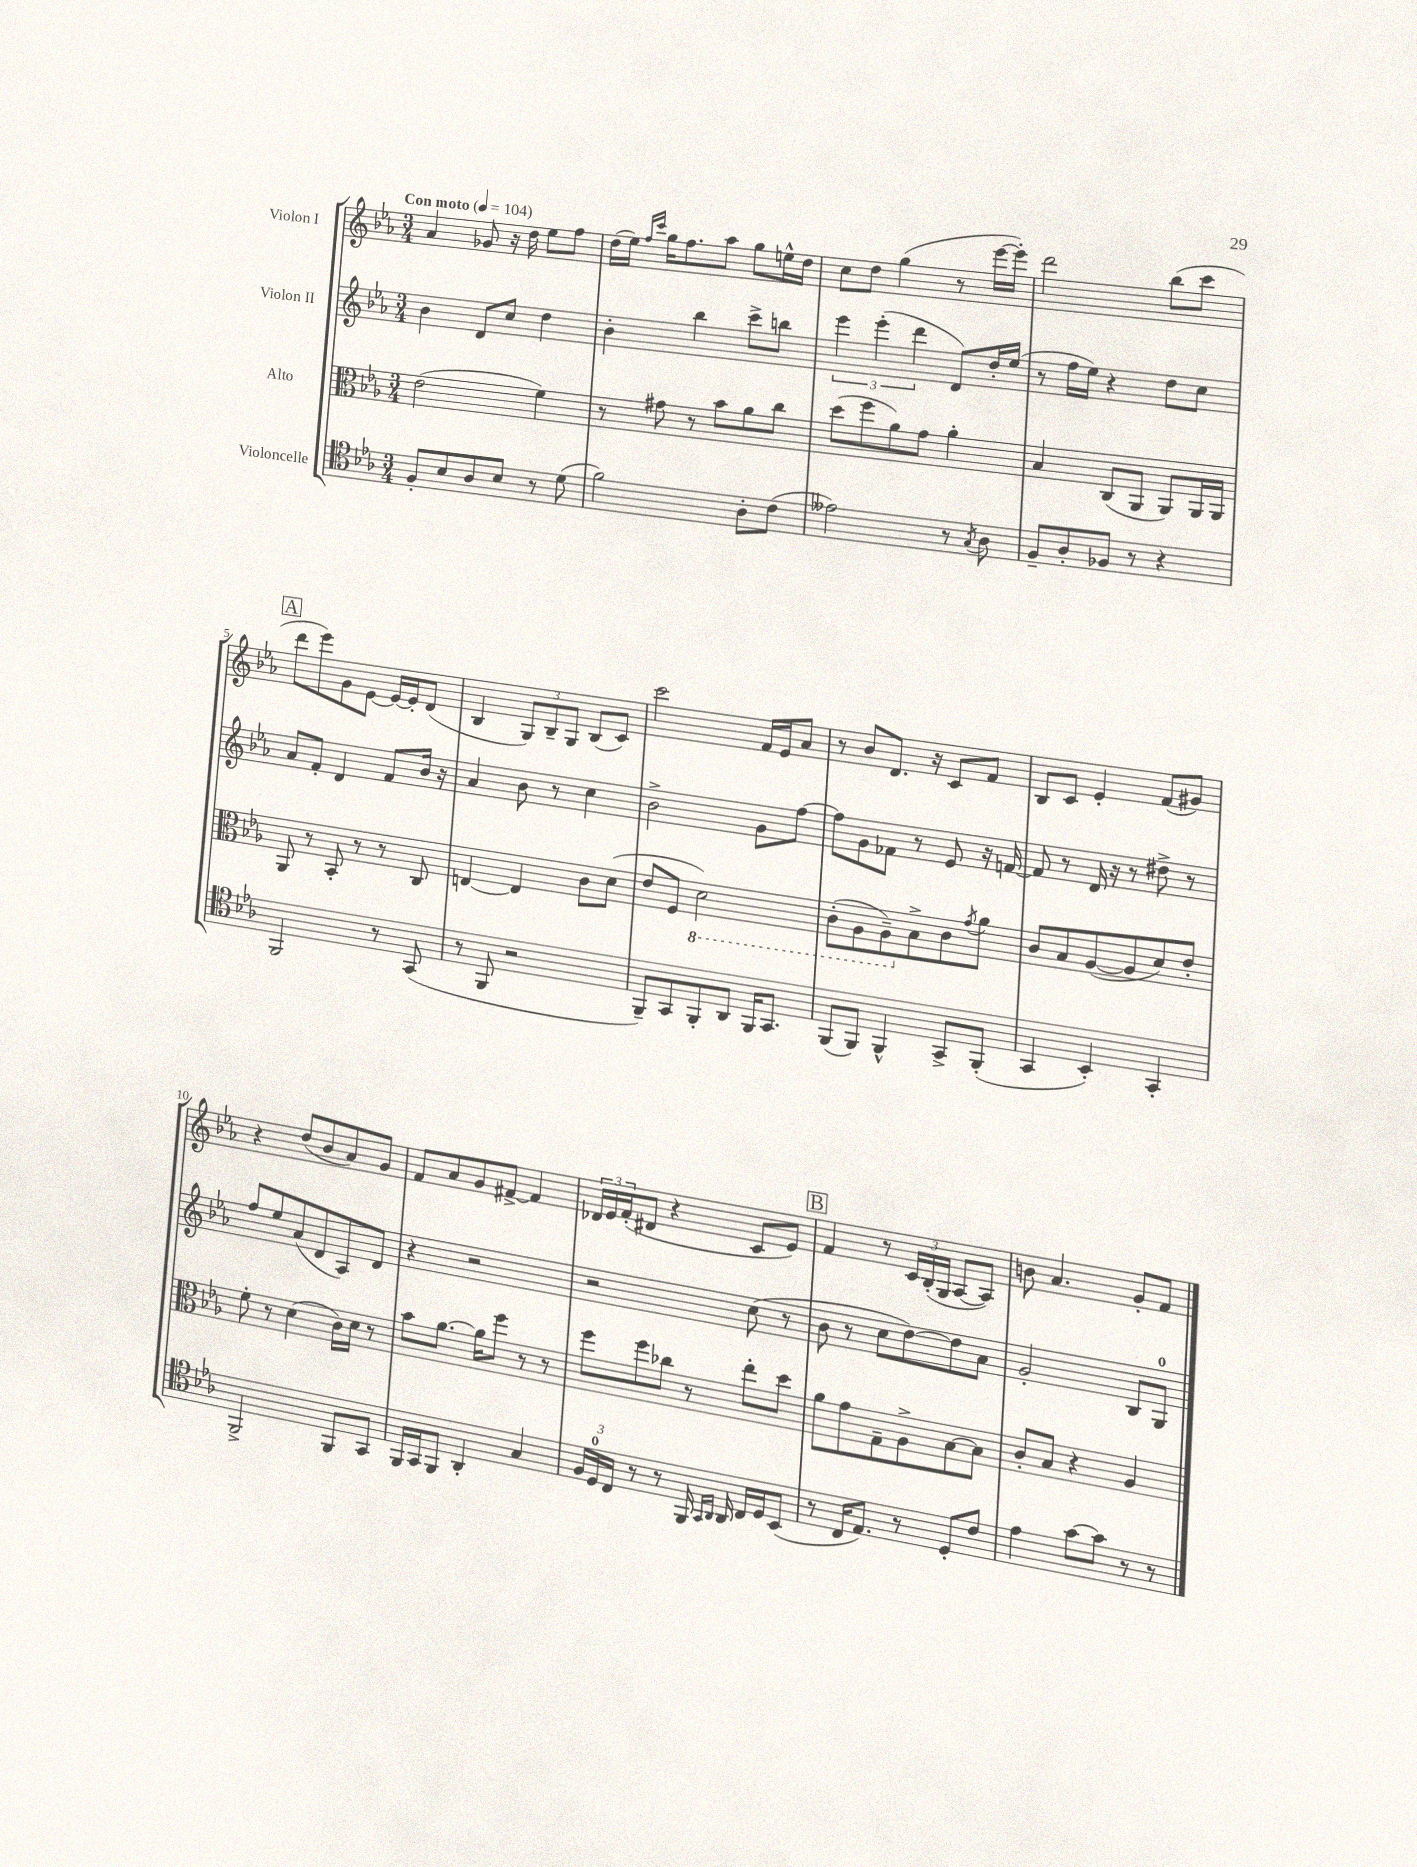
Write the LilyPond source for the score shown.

<<
\new StaffGroup <<
\new Staff = "s0" \with { instrumentName = "Violon I" } {
    \clef treble \key ees \major \numericTimeSignature \time 3/4 \tempo "Con moto" 4 = 104
    aes'4 ges'8 r16 d''16 ees''8 f''8 |
    d''16( ees''16) \grace { f''16 c'''16 } g''16 f''8. aes''8 g''8 e''16-^ d''16 |
    c''8 d''8 g''4( r8 ees'''16~ ees'''16-.) |
    d'''2 bes''8( c'''8 |
    \mark \markup { \box "A" } d'''8 ees'''8) g'8 ees'8~ ees'16~ ees'16-. d'8( |
    bes4 \tuplet 3/2 { g8) bes8-- g8 } bes8( c'8) |
    c'''2 f'16 ees'16 aes'8 |
    r8 bes'8 d'8. r16 c'8 f'8 |
    bes8 c'8 ees'4-. f'8( gis'8) |
    r4 d''8( bes'8 aes'8) g'8 |
    f'8 aes'8 g'8 fis'8~-> fis'4 |
    \tuplet 3/2 { des'16 ees'16 f'16-.( } dis'8 r4 c'8 ees'8) |
    \mark \markup { \box "B" } f'4 r8 \tuplet 3/2 { c'16 bes16-.( g16 } aes8~ aes8) |
    b'8 aes'4. g'8-. f'8 \bar "|." |
}
\new Staff = "s1" \with { instrumentName = "Violon II" } {
    \clef treble \key ees \major \numericTimeSignature \time 3/4
    bes'4 d'8 c''8 d''4 |
    bes'4-. bes''4 c'''8-> b''8 |
    \tuplet 3/2 { ees'''4 ees'''4-.( d'''4 } d'8) d''16-. ees''16( |
    r8 f''16 ees''16) r4 d''8 c''8 |
    \mark \markup { \box "A" } aes'8 f'8-. d'4 f'8 bes'16 r16 |
    aes'4 bes'8 r8 c''4 |
    bes'2-> g'8 f''8~ |
    f''8 g'8 fes'8 r8 ees'8 r16 f'16~ |
    f'8 r8 d'16 r16 r8 dis''8-> r8 |
    f''8 ees''8 aes'8( d'8 aes8) d'8 |
    r4 r2 |
    r2 c''8( r8 |
    \mark \markup { \box "B" } bes'8 r8 c''8 d''8~) d''8 aes'8 |
    g'2-. bes8 g8-0 \bar "|." |
}
\new Staff = "s2" \with { instrumentName = "Alto" } {
    \clef alto \key ees \major \numericTimeSignature \time 3/4
    ees'2( f'4) |
    r8 gis'8 r8 bes'8 aes'8 c''8 |
    d''8( f''8 aes'8) g'8 aes'4-. |
    bes4 c8( aes,8 aes,8) aes,16 aes,16 |
    \mark \markup { \box "A" } aes,8 r8 bes,8-. r8 r8 c8 |
    e4~ e4 c'8 d'8( |
    ees'8 f8 \ottava #-1 d2) |
    c8-.( aes,8 aes,8--) \ottava #0 bes8-> c'8 \acciaccatura { g'8 } aes'8 |
    c'8 bes8 aes8~( aes8 d'8) ees'8-. |
    f'8-. r8 d'4( c'16) d'16 r8 |
    bes'8 aes'8.~ aes'16 f''8 r8 r8 |
    f''8 f''8 ces''8 r8 ees''8-. d''8 |
    \mark \markup { \box "B" } aes'8 g'8 g8-- aes8-> bes8~ bes8 |
    c'8-. bes8 r4 aes4 \bar "|." |
}
\new Staff = "s3" \with { instrumentName = "Violoncelle" } {
    \clef tenor \key ees \major \numericTimeSignature \time 3/4
    f8-. bes8 aes8 bes8 r8 d'8( |
    f'2) aes8-. c'8( |
    eeses'2) r8 \acciaccatura { g8 } aes8 |
    f8-- aes8-. fes8 r8 r4 |
    \mark \markup { \box "A" } f,2 r8 g,8( |
    r8 f,8 r2 |
    f,8--) g,8 f,8-. aes,8 f,16 g,8. |
    f,8( f,8) f,4-^ g,8-> f,8-.( |
    g,4 bes,4-.) g,4-. |
    f,2-> f,8 g,8 |
    f,16 g,16 f,8 aes,4-. g4 |
    \tuplet 3/2 { f16 d16-0 c16 } r8 r8 f,16 \grace { g,16 aes,16 } aes,16 c16 d16 bes,8( |
    \mark \markup { \box "B" } r8 c16 ees8.) r8 d8-. c'8 |
    ees'4 g'8~ g'8 r8 r8 \bar "|." |
}
>>
>>
